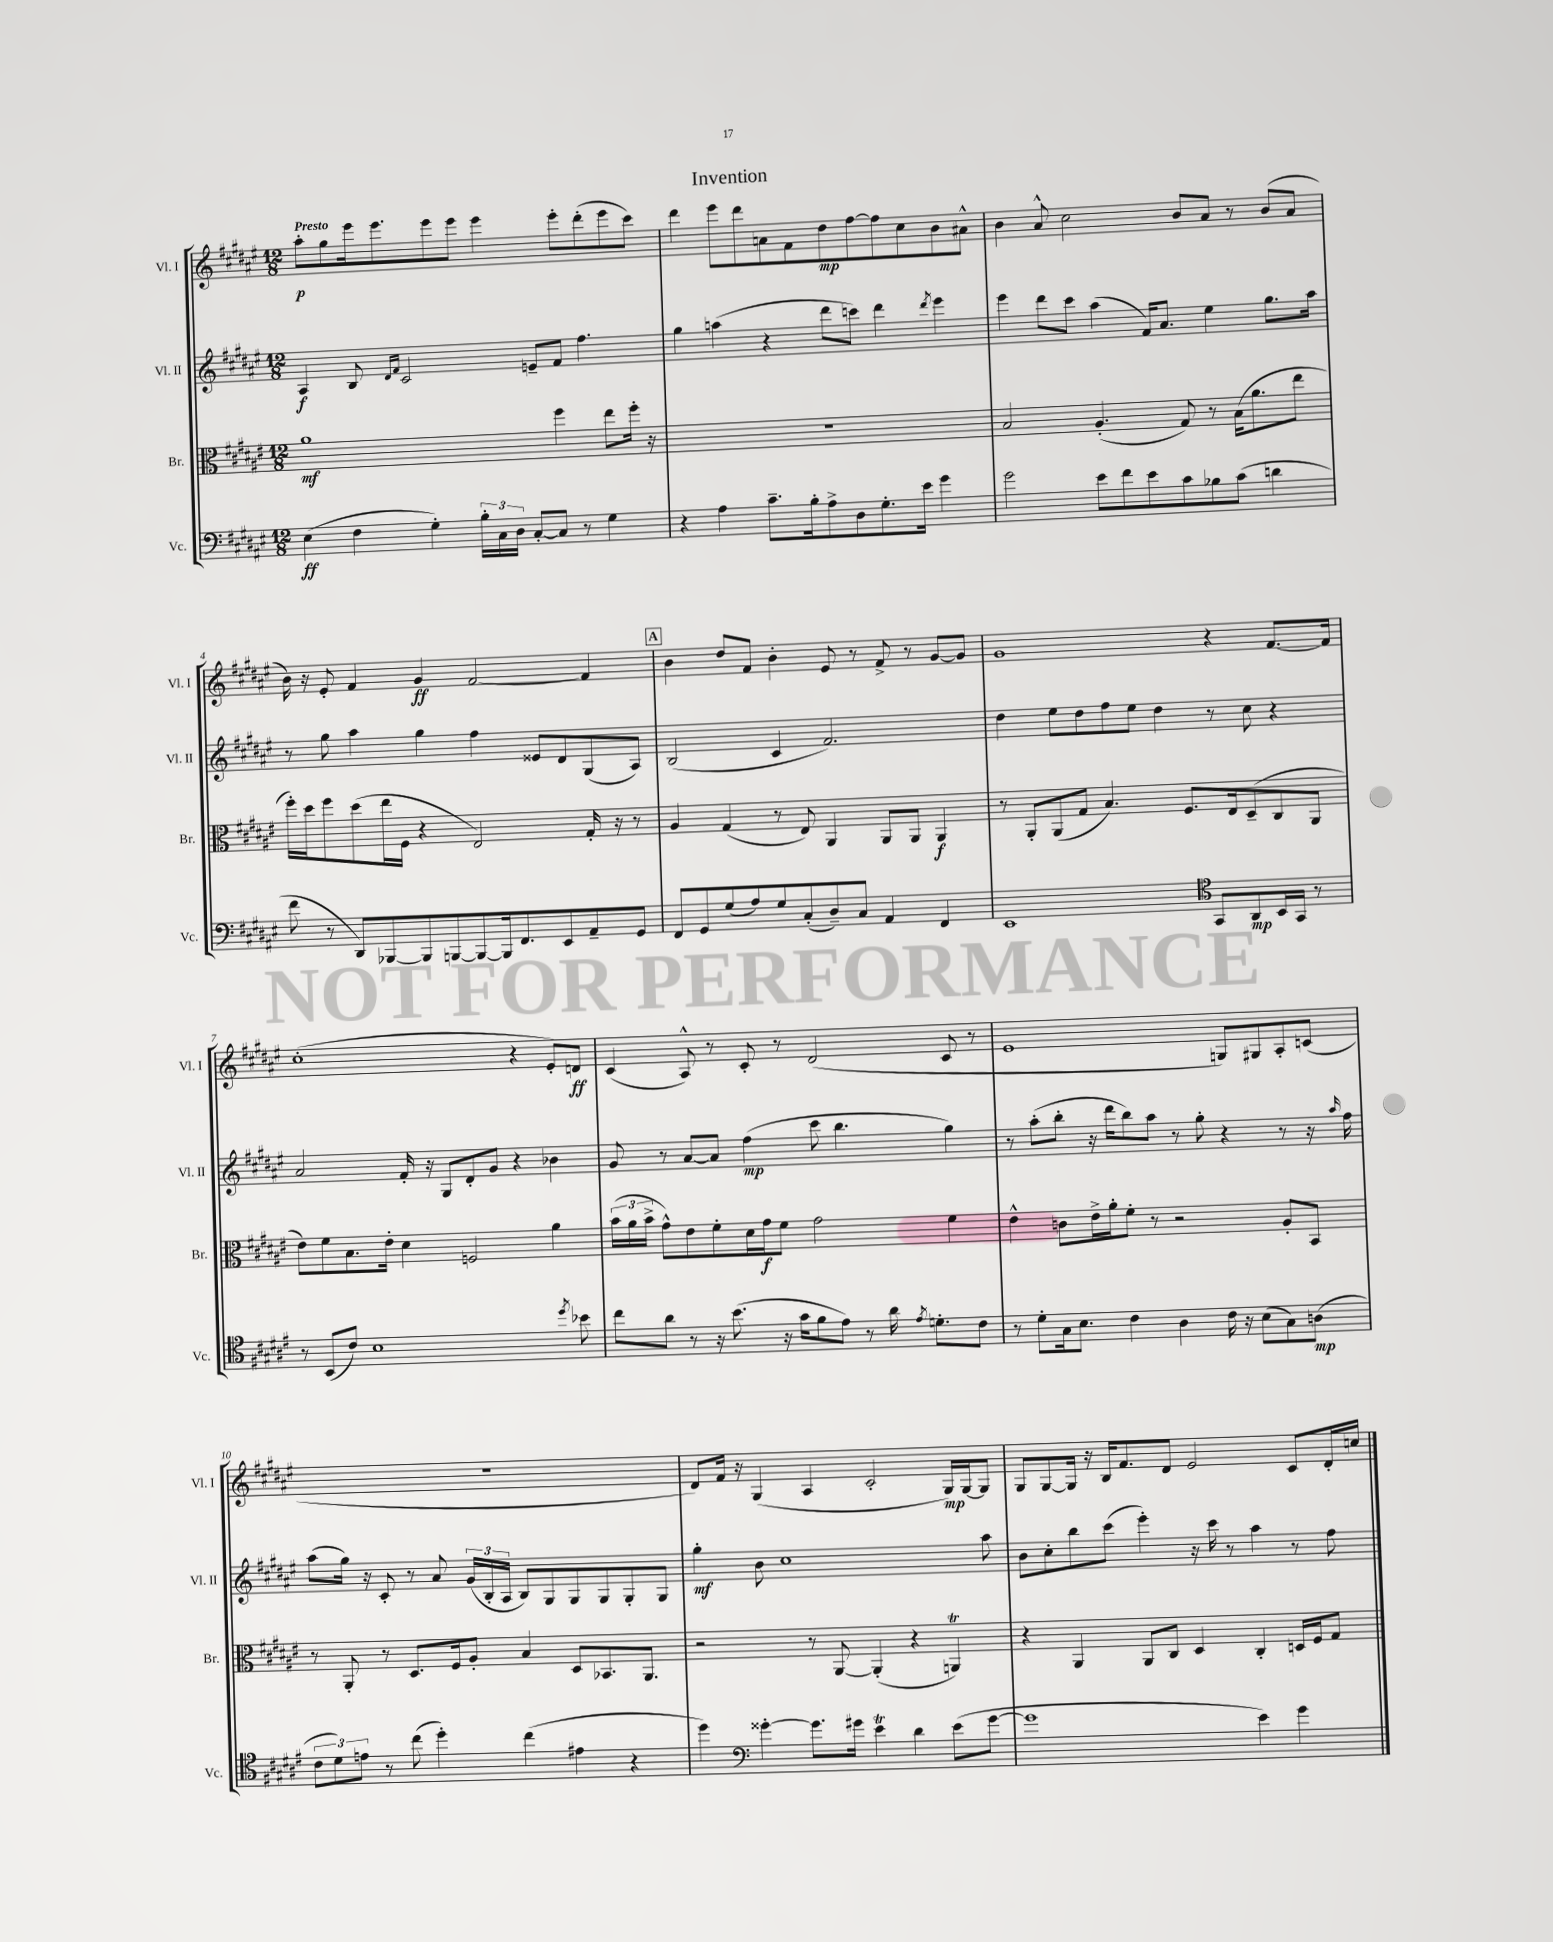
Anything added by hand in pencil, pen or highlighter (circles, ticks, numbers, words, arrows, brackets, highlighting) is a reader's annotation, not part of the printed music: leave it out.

**kern	**kern	**kern	**kern
*staff4	*staff3	*staff2	*staff1
*clefF4	*clefC3	*clefG2	*clefG2
*k[f#c#g#d#a#e#]	*k[f#c#g#d#a#e#]	*k[f#c#g#d#a#e#]	*k[f#c#g#d#a#e#]
*M12/8	*M12/8	*M12/8	*M12/8
(4E#	1a#	4A#	8aa#'
.	.	.	8gg#
4F#	.	8B	16eee#
.	.	.	8.eee#
.	.	16qqd#	.
.	.	16qqf#	.
.	.	2c#	.
4G#')	.	.	8eee#
.	.	.	8eee#
24B'	.	.	4eee#
24C#	.	.	.
24D#	.	.	.
[8C#'	.	8e~	.
8C#]	4ff#	8f#	8eee#'
8r	.	4.ff#	(8ddd#'
4G#	8ee#	.	8eee#
.	16ff#'	.	8ccc#)
.	16r	.	.
=	=	=	=
4r	1.r	4gg#	4ddd#
4A#	.	(4aa	8eee#
.	.	.	8ddd#
8.c#~	.	4r	8a
.	.	.	8f#
16B'	.	.	.
8A#^	.	8ddd#	8dd#
8D#	.	8ccc)	[8ff#
8.G#'	.	4ddd#	8ff#]
.	.	.	8cc#
16e#	.	.	.
.	.	8qddd#	.
4g#	.	4eee#	8b
.	.	.	8a#^^
=	=	=	=
2g#	2B	4eee#	4b
.	.	8ddd#	8a#^^
.	.	8ccc#	2cc#
8e#	(4.A#'	(4aa#	.
8f#	.	.	.
8e#	.	16f#)	.
.	.	8.a#	.
8c#	8G#)	.	8b
8B-	8r	4ee#	8a#
(8c#	(16B	.	8r
.	8.a#	.	.
4d	.	8.gg#	(8b
.	8ee#	.	8a#
.	.	16aa#	.
=	=	=	=
8f#	16ff#')	8r	16b)
.	16dd#	.	16r
8r	8ff#	8gg#	8e#'
8DD#)	(8dd#	4aa#	4f#
[8BBB-	16ee#	.	.
.	16F#	.	.
8BBB-]	4r	4gg#	4g#
[8BBB	.	.	.
8BBB_	2E#)	4ff#	[2f#
16BBB]	.	.	.
8.FF#	.	.	.
.	.	8e##	.
8EE#	.	8d#	.
8AA#~	16G#'	(8G#	4f#]
.	16r	.	.
8GG#	8r	8A#)	.
=	=	=	=
8FF#	4A#	(2B	4b
8GG#	.	.	.
(8G#	(4G#	.	8dd#
8A#)	.	.	8f#
8G#	8r	4c#	4b'
(8C#'	8E#)	.	.
8D#~)	4AA#	2.f#)	8e#
8C#	.	.	8r
4AA#	8AA#	.	8f#^
.	8AA#	.	8r
4FF#	4AA#	.	[8g#
.	.	.	8g#]
=	=	=	=
1EE#	8r	4dd#	1g#
.	8AA#'	.	.
.	(8AA#	8ee#	.
.	8G#	8dd#	.
.	4.B)	8ff#	.
.	.	8ee#	.
.	.	4dd#	.
.	8.F#	.	.
*clefC4	*	*	*
8GG#	.	8r	4r
.	16E#	.	.
8AA#	(8D#~	8cc#	.
16BB	8C#	4r	[8.f#
16GG#	.	.	.
8r	8AA#	.	.
.	.	.	16f#]
=	=	=	=
8r	8e#)	2a#	(1cc#'
(8BB	8f#	.	.
8c#)	8.B	.	.
1B	.	.	.
.	16e#'	.	.
.	4d#	16f#'	.
.	.	16r	.
.	.	8G#	.
.	2F	8d#'	.
.	.	8g#	.
.	.	4r	4r
.	4a#	4b-	8e#')
8qdd#	.	.	.
8b-	.	.	8d
=	=	=	=
8cc#	(24b	8g#	(4c#
.	24a#	.	.
.	24b^	.	.
8a#	8g#^^)	8r	.
8r	8e#	[8a#	8A#^^)
16r	8f#'	8a#]	8r
(8.b	.	.	.
.	16d#	(4ff#	8c#'
.	16g#	.	.
16r	8f#	.	8r
16g#	.	.	.
8f#	2g#	8ccc#	(2d#
8e#)	.	4.bb	.
8r	.	.	.
16a#	.	.	.
8qe#	.	.	.
8.d'	.	.	.
.	4f#	4gg#)	8c#
8c#	.	.	8r
=	=	=	=
8r	4e#^^	8r	1e#
8d#'	.	(8aa#'	.
16G#	8c	8bb'	.
8.B	.	.	.
.	16e#^	16r	.
.	16a#'	16ddd#	.
4c#	8f#'	8bb)	.
.	8r	8aa#	.
4A#	2r	8r	.
.	.	8gg#'	.
16c#	.	4r	8G)
16r	.	.	.
(8B	.	.	8G#
8G#)	8A#'	8r	8A#'
(8A	8BB	16r	(8c
.	.	16qqaa#	.
.	.	16ff#	.
=	=	=	=
12c#	8r	(8aa#	1.r
12d#)	.	.	.
.	8AA#'	16gg#)	.
12e	.	.	.
.	.	16r	.
8r	8r	8c#'	.
(8cc#	8.D#	8r	.
4dd#')	.	8a#	.
.	16F#	.	.
.	8A#'	(24g#	.
.	.	24B'	.
.	.	24A#	.
(4cc#	4B	8B)	.
.	.	8G#	.
4e#	8D#	8G#	.
.	8.BB-	8G#	.
4r	.	8G#'	.
.	8.AA#	.	.
.	.	8G#	.
=	=	=	=
4dd#)	2r	4gg#'	8d#)
.	.	.	16f#
.	.	.	16r
*clefF4	*	*	*
[4g##'	.	8b	(4G#
.	.	1cc#	.
8.g##]	8r	.	4A#
.	[8AA#	.	.
16g#	.	.	.
4e#	(4AA#']	.	2c#'
4d#	4r	.	.
(8e#	4AA)	.	16G#)
.	.	.	[16G#
[8g#	.	8aa#	8G#]
=	=	=	=
1g#]	4r	8b	8G#
.	.	8cc#'	[8G#
.	4AA#	8bb	16G#]
.	.	.	16r
.	.	(8ccc#	16B
.	.	.	8.f#
.	8AA#	4eee#')	.
.	8C#	.	8d#
.	4D#	16r	2e#
.	.	16ccc#	.
.	.	8r	.
4e#)	4C#'	4aa#	.
4g#	16D	8r	8c#
.	16F#	.	.
.	8G#	8ff#	16d#'
.	.	.	16cc
==	==	==	==
*-	*-	*-	*-
